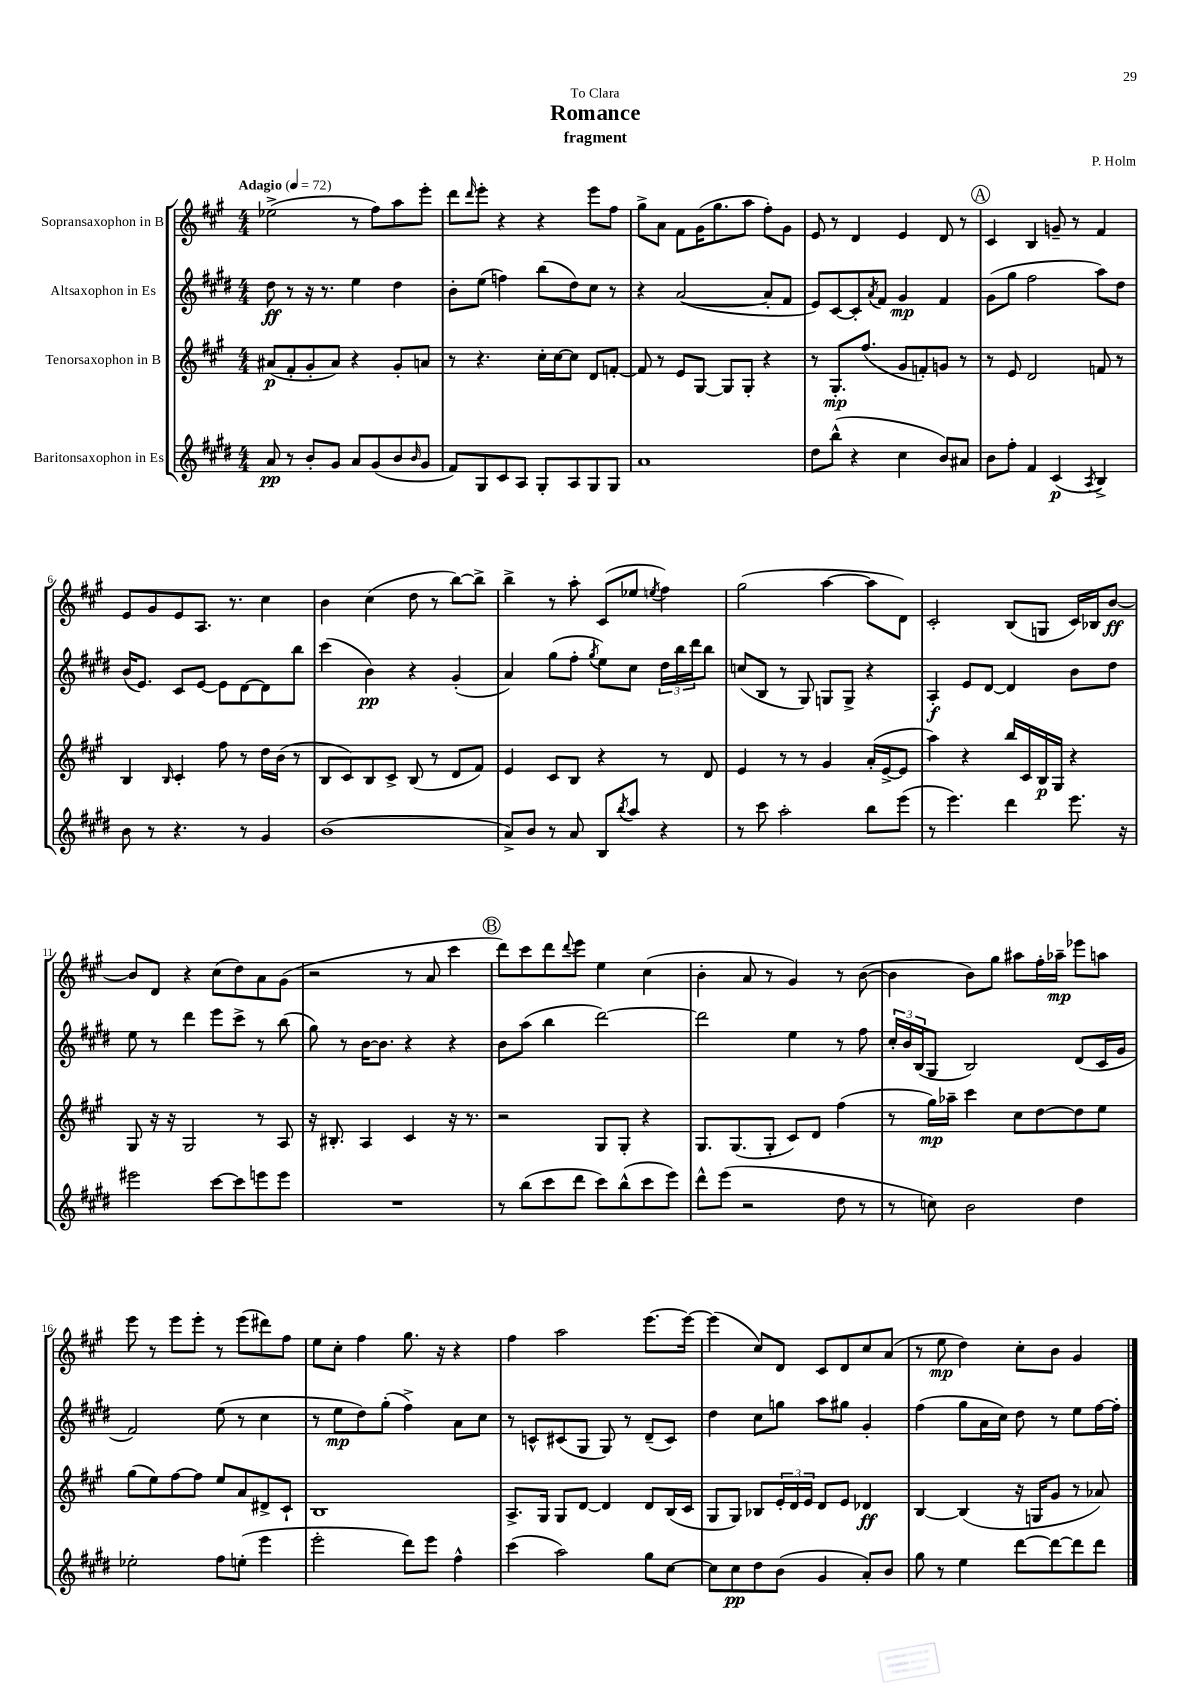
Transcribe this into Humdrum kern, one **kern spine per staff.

**kern	**kern	**kern	**kern
*staff4	*staff3	*staff2	*staff1
*clefG2	*clefG2	*clefG2	*clefG2
*k[f#c#g#d#]	*k[f#c#g#]	*k[f#c#g#d#]	*k[f#c#g#]
*M4/4	*M4/4	*M4/4	*M4/4
*MM72	*MM72	*MM72	*MM72
8a	(8a#	8dd#	(2ee-^
8r	8f#'	8r	.
8b'	8g#'	16r	.
.	.	8.r	.
8g#	8a#)	.	.
8a	4r	4ee	8r
(8g#	.	.	8ff#)
8b	8g#'	4dd#	8aa
16qqb	.	.	.
8g#	8a	.	8eee'
=	=	=	=
8f#)	8r	8b'	8ddd
.	.	.	16qqddd
8G#	4.r	(8ee	8eee'
8c#	.	4ff)	4r
8A	.	.	.
8G#'	16cc#'	(8bb	4r
.	[16cc#	.	.
8A	8cc#]	8dd#)	.
8G#	8d	8cc#	8eee
8G#	[8f'	8r	8ff#
=	=	=	=
1a	8f]	4r	8gg#^
.	8r	.	8a
.	8e	([2a	8f#
.	[8G#	.	(16g#
.	.	.	8.gg#
.	8G#]	.	.
.	8G#'	.	8aa
.	4r	8a']	8ff#')
.	.	8f#	8g#
=	=	=	=
8dd#	8r	8e)	8e
(8bb^^	8.G#'	[8c#	8r
4r	.	8c#']	4d
.	(8.ff#	.	.
.	.	8qa	.
.	.	8f#	.
4cc#	8g#	4g#	4e
.	8f')	.	.
8b)	8g	4f#	8d
8a#	8r	.	8r
=	=	=	=
8b	8r	(8g#	4c#
8ff#'	8e	8gg#	.
4f#	2d	2ff#	4B
(4c#	.	.	8g~
.	.	.	8r
8qA	.	.	.
4B^)	8f	8aa)	4f#
.	8r	8dd#	.
=	=	=	=
8b	4B	(16b	8e
.	.	8.e)	.
8r	.	.	8g#
.	16qqB	.	.
4.r	4c#'	8c#	8e
.	.	[8e	8.A
.	8ff#	8e]	.
.	.	.	8.r
8r	8r	[8d#	.
4g#	16dd	8d#]	4cc#
.	(16b	.	.
.	8r	8bb	.
=	=	=	=
(1b	8B	(4ccc#	4b
.	8c#)	.	.
.	8B	4b)	(4cc#
.	8c#^	.	.
.	(8B	4r	8dd
.	8r	.	8r
.	8d	(4g#'	[8bb)
.	8f#)	.	8bb^]
=	=	=	=
8a^)	4e	4a)	4bb^
8b	.	.	.
8r	8c#	(8gg#	8r
8a	8B	8ff#'	8aa'
.	.	8qgg#	.
8B	4r	8ee)	(8c#
8qbb	.	.	.
8aa	.	8cc#	8ee-
.	.	.	8qee
4r	8r	24dd#	4ff#)
.	.	24bb	.
.	.	24ddd#	.
.	8d	8bb	.
=	=	=	=
8r	4e	(8cc	(2gg#
8ccc#	.	8B	.
2aa'	8r	8r	.
.	8r	8G#)	.
.	4g#	8G	[4aa
.	.	8G^	.
8bb	(16a'	4r	8aa]
.	[16e^	.	.
(8eee	8e]	.	8d)
=	=	=	=
8r	4aa)	4A'	2c#'
4.eee)	.	.	.
.	4r	8e	.
.	.	[8d#	.
4ddd#	16bb	4d#]	(8B
.	16c#	.	.
.	16B	.	8G
.	16G#	.	.
8.eee	4r	8b	16c#)
.	.	.	16B-
.	.	8dd#	[8b
16r	.	.	.
=	=	=	=
2eee#	8G#	8ee	8b]
.	16r	8r	8d
.	16r	.	.
.	2G#	4ddd#	4r
[8ccc#	.	8eee	(8cc#
8ccc#]	.	8ccc#^	8dd)
8eee	8r	8r	8a
8eee	8A	(8bb	(8g#
=	=	=	=
1r	16r	8gg#)	2r
.	8.B#'	.	.
.	.	8r	.
.	4A	[16b	.
.	.	8.b]	.
.	4c#	4r	8r
.	.	.	8a
.	16r	4r	4ccc#
.	8.r	.	.
=	=	=	=
8r	2r	8b	8ddd)
(8bb	.	(8aa	8ccc#
8ccc#	.	4bb	8ddd
.	.	.	8qqddd
8ddd#	.	.	8eee
8ccc#)	8G#	[2ddd#)	4ee
(8bb^^	8G#'	.	.
8ccc#	4r	.	(4cc#
8eee)	.	.	.
=	=	=	=
8ddd#^^	8.G#	2ddd#]	4b'
(8eee	.	.	.
.	(8.G#	.	.
2r	.	.	8a
.	8G#'	.	8r
.	8c#)	4ee	4g#)
.	8d	.	.
8dd#	(4ff#	8r	8r
8r	.	8ff#	([8b
=	=	=	=
8r	8r	24cc#'	4b]
.	.	24b	.
.	.	(24B	.
8cc)	16gg#)	8G#	.
.	16aa-~	.	.
2b	4ccc#	2B)	8b)
.	.	.	8gg#
.	8cc#	.	8aa#
.	[8dd	.	16ff#'
.	.	.	16aa-~
4dd#	8dd]	(8d#	8eee-
.	8ee	16c#	8aa
.	.	16g#	.
=	=	=	=
2ee-'	(8gg#	2f#)	8eee
.	8ee)	.	8r
.	[8ff#	.	8eee
.	8ff#]	.	8eee'
8ff#	8ee	(8ee	8r
(8ee'	8a	8r	(8eee
4eee	8d#^	4cc#	8ddd#)
.	8c#`	.	8ff#
=	=	=	=
2eee'	1B	8r	8ee
.	.	8ee	8cc#'
.	.	8dd#)	4ff#
.	.	(8gg#'	.
8ddd#)	.	4ff#^)	8.gg#
8eee	.	.	.
.	.	.	16r
4ff#^^	.	8a	4r
.	.	8cc#	.
=	=	=	=
(4ccc#	8.A^	8r	4ff#
.	.	8c^^	.
.	16G#	.	.
2aa)	8G#	(8c#	2aa
.	[8d	8G#	.
.	4d]	8G#)	.
.	.	8r	.
8gg#	8d	(8d#~	[8.eee
[8cc#	(16B	8c#)	.
.	16c#	.	16eee_
=	=	=	=
8cc#]	8G#	4dd#	(4eee]
8cc#	8G#)	.	.
8dd#	8B-	8cc#	8cc#)
(8b	24e'	8gg	8d
.	24d	.	.
.	24e	.	.
4g#	8d	8aa	8c#
.	8e	8gg#	8d
8a')	4d-	4g#'	8cc#
8b	.	.	(8a
=	=	=	=
8gg#	[4B	(4ff#	8r
8r	.	.	8ee
4ee	(4B]	8gg#	4dd)
.	.	16a	.
.	.	16cc#)	.
[8ddd#	16r	8dd#	8cc#'
.	16G	.	.
8ddd#_	8g#	8r	8b
8ddd#]	8r	8ee	4g#
8ddd#	8a-)	[16ff#	.
.	.	16ff#']	.
==	==	==	==
*-	*-	*-	*-
